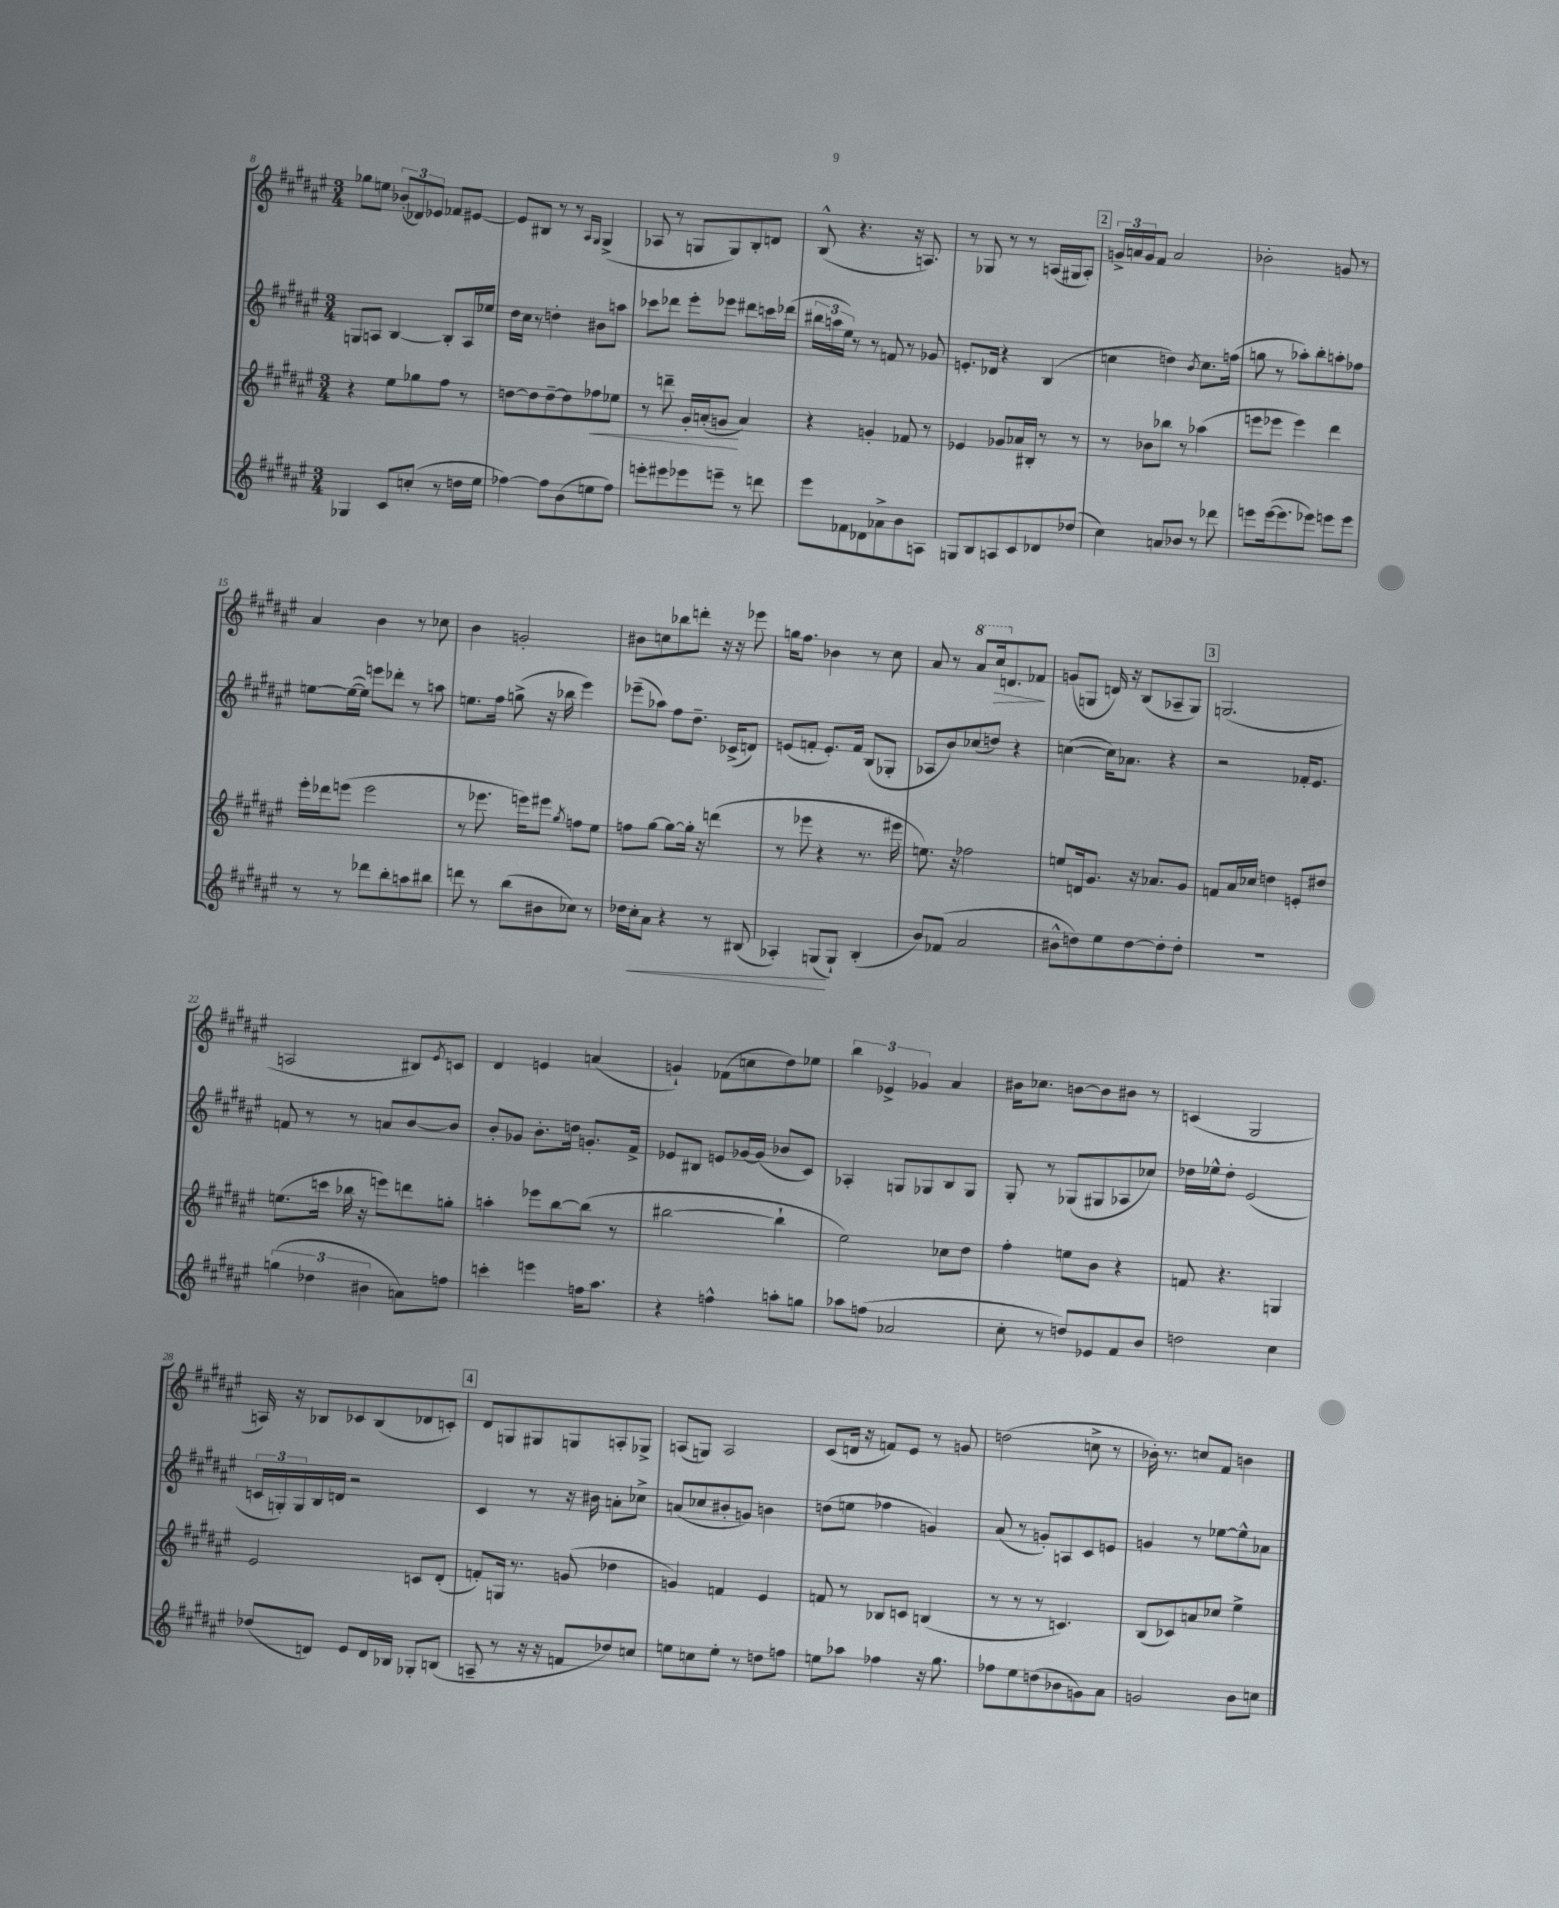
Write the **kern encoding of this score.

**kern	**dynam	**kern	**dynam	**kern	**kern	**dynam
*part4	*part4	*part3	*part3	*part2	*part1	*part1
*staff4	*staff4	*staff3	*staff3	*staff2	*staff1	*staff1
*clefG2	*	*clefG2	*	*clefG2	*clefG2	*
*k[f#c#g#d#a#e#]	*	*k[f#c#g#d#a#e#]	*	*k[f#c#g#d#a#e#]	*k[f#c#g#d#a#e#]	*
*M3/4	*	*M3/4	*	*M3/4	*M3/4	*
=8	=8	=8	=8	=8	=8	=8
4G-X/	.	4r	.	8Gn/L	8gg-X\L	.
.	.	.	.	8An/J	8een\J	.
8c#/L	.	8ee#\L	.	[4B/	(12b-X'/L	.
.	.	.	.	.	12d-X/)	.
(8ccn'/J	.	8gg-X\	.	.	.	.
.	.	.	.	.	12e-X/J	.
8r	.	8ff#\J	.	8B'/L]	8f-X/L	.
16ddn\LL	.	8r	.	16A/L	[8e#X/J	.
16ee#\JJ	.	.	.	16ee-X/JJ	.	.
=9	=9	=9	=9	=9	=9	=9
[4ff-X\)	.	[8ddn\L	.	16dd#\LL	8e#/L]	.
.	.	.	.	16cc#\JJ	.	.
.	.	8dd\]	.	8r	8B#X/J	.
8ff-\L]	.	[8dd~\	.	4ddn'\	8r	.
(8b\	.	8dd\]	.	.	8r	.
.	.	.	.	.	16qqA#/LL	.
.	.	.	.	.	16qqG#/JJ	.
!	!	!	!LO:HP:b	!	!	!
8een\	.	8ff-X\	<	8b#X\L	(4G#^/	.
8ff-\J)	.	8ee-X\J	.	8aan\J	.	.
=10	=10	=10	=10	=10	=10	=10
8eeen'\L	.	8r	.	8ccc-X\L	8A-X/	.
8eee#X\	.	8dddn~\	.	8ddd-X\J	8r	.
8eee-X\	.	16g#'/LL	.	8eee#'\L	8Gn/L	.
.	.	(16an'/J	.	.	.	.
8eeen~\J	.	8gn/J	.	8eee-X\J	8G/)	.
8r	.	4a/)	[	8ddd#X\L	8B'/	.
8dddn\	.	.	.	16cccn\L	8dn/J	.
.	.	.	.	(16ddd-X\JJ	.	.
=11	=11	=11	=11	=11	=11	=11
8eee#\L	.	4r	.	24bb#X\LL	(8B^^/	.
.	.	.	.	24aan\	.	.
.	.	.	.	24ee#\JJ)	.	.
8f-X\	.	.	.	8r	4.r	.
8d-X\	.	4gn'/	.	8r	.	.
8a-X^\	.	.	.	8fn/	.	.
8b\	.	8f-X/	.	8r	16r	.
.	.	.	.	.	8.An/)	.
8An\J	.	8r	.	8g-X/	.	.
=12	=12	=12	=12	=12	=12	=12
8Gn/L	.	4e-X/	.	8.en'/L	8r	.
8B/	.	.	.	.	8G-X/	.
.	.	.	.	16d-X/Jk	.	.
8An/	.	8g-X/L	.	4r	8r	.
8c#/	.	16a-X/L	.	.	8r	.
.	.	16B#X'/JJ	.	.	.	.
8d-X/	.	8r	.	(4B/	(16An/LL	.
.	.	.	.	.	16G#X/J	.
(8dd-X/J	.	8r	.	.	8A'/J)	.
!!LO:REH:place=s1:t=2
=13	=13	=13	=13	=13	=13	=13
4cc#\)	.	8r	.	4ccn\	24gn^/LL	.
.	.	.	.	.	24an/	.
.	.	.	.	.	24g/J	.
.	.	8b-X\L	.	.	8f#/J	.
8an/L	.	8bb-X\J	.	4ddn\)	2a/	.
8b-X/J	.	8r	.	.	.	.
.	.	.	.	8qb/	.	.
8r	.	(4aa-X\	.	8.cc\L	.	.
8ddd-X\	.	.	.	.	.	.
.	.	.	.	(16ffn\Jk	.	.
=14	=14	=14	=14	=14	=14	=14
8eeen\L	.	8eeen\L	.	8ggn\	2b-X'\	.
([16eee\k	.	8eee-X\J	.	8r	.	.
8.eee\]	.	.	.	.	.	.
.	.	4eee-\)	.	8aa-X'\L)	.	.
8eee-X\J)	.	.	.	8bb'\	.	.
8eeen\L	.	4ddd#\	.	8aan'\	8gn/	.
8eee\J	.	.	.	8ff-X\J	8r	.
!!LO:LB:g=z
=15	=15	=15	=15	=15	=15	=15
8r	.	16eee#'\LL	.	[8een\L	4a#/	.
.	.	16ddd-X\J	.	.	.	.
8r	.	(8eeen\J	.	(16ee\L_	.	.
.	.	.	.	16ee\JJ])	.	.
8ddd-X\L	.	2eee\	.	8eeen\L	4b\	.
8bb'\	.	.	.	8ddd-X'\J	.	.
8aan\	.	.	.	8r	8r	.
8bb#X\J	.	.	.	8aan\	8cc-X\	.
=16	=16	=16	=16	=16	=16	=16
8dddn\	.	8r	.	8.een\L	4b\	.
8r	.	8.eee-X\	.	.	.	.
.	.	.	.	16ff#\Jk	.	.
(8bb\L	.	.	.	(8ggn^\	2gn'/	.
.	.	16eeen\KL)	.	.	.	.
8b#X\	.	8eee#X\J	.	16r	.	.
.	.	.	.	16bb-X\	.	.
.	.	8qgg#/	.	.	.	.
8cc-X\J)	.	8ffn\L	.	4eee#\)	.	.
8r	.	8ee#\J	.	.	.	.
=17	=17	=17	=17	=17	=17	=17
16dd-X\LL	.	8ffn\L	.	(8eee-X~\L	8b#X\L	.
!	!LO:HP:b	!	!	!	!	!
16cc#'\J	<	.	.	.	.	.
8a#\J	.	[8gg#\J	.	8aa-X\J)	8ccn\	.
4r	.	8gg#\L_	.	8ff#\L	8bb-X\	.
.	.	16gg#'\Jk]	.	8.dd#~\J	8dddn'\J	.
.	.	16r	.	.	.	.
8r	.	(4dddn\	.	.	16r	.
.	.	.	.	(16c-X^/KL	16r	.
(8B#X/	.	.	.	8dn/J)	8eee-X\	.
=18	=18	=18	=18	=18	=18	=18
4A-X'/)	.	8r	.	(8en/L	16ggn\KL	.
.	.	.	.	.	8.ff#\J	.
.	.	8eee-X\	.	8fn'/J	.	.
(8Gn/L	.	4r	.	8.e'/L)	4b-X\	.
8G`/J)	[	.	.	.	.	.
.	.	.	.	16f/Jk	.	.
(4B'/	.	8.r	.	(8B/L	8r	.
.	.	.	.	8G-X'/J	8cc#\	.
.	.	16eee#X\	.	.	.	.
=19	=19	=19	=19	=19	=19	=19
8b/L)	.	8.een\)	.	8A-X/L	8a#/	.
(8f-X/J	.	.	.	8b/)	8r	.
.	.	16r	.	.	.	.
*	*	*	*	*	*8va	*
2a#/	.	2ff-X\	.	(8cc-X/	8aa#/L	.
!	!	!	!	!	!	!LO:HP:b
.	.	.	.	8ddn/J)	16ccc#/k	>
*	*	*	*	*	*X8va	*
.	.	.	.	.	8.dn/	.
.	.	.	.	4r	.	.
.	.	.	.	.	8f-X/J	.
.	.	.	.	.	.	]
=20	=20	=20	=20	=20	=20	=20
8b#X^^\L	.	8een/L	.	([4ccn\	(8gn/L	.
8ddn\)	.	16dn/k	.	.	8Gn/J	.
.	.	8.g#/J	.	.	.	.
8ee#\	.	.	.	16cc\KL])	16dn/)	.
.	.	.	.	8.a-X\J	16r	.
[8dd\	.	16r	.	.	(8B/L	.
.	.	8.a-X/L	.	.	.	.
8dd'\]	.	.	.	4r	8A-X~/	.
8dd'\J	.	8g#/J	.	.	8G/J)	.
!!LO:REH:place=s1:t=3
=21	=21	=21	=21	=21	=21	=21
2.r	.	8fn/L	.	2r	(2.Gn/	.
.	.	16a#/L	.	.	.	.
.	.	16cc-X/JJ	.	.	.	.
.	.	4ddn\	.	.	.	.
.	.	8en'/L	.	16f-X'/KL	.	.
.	.	.	.	8.e#/J	.	.
.	.	8dd#X/J	.	.	.	.
!!LO:LB:g=z
=22	=22	=22	=22	=22	=22	=22
(6ggn\	.	(8.een\L	.	8fn/	2An/	.
.	.	.	.	8r	.	.
6dd-X\	.	.	.	.	.	.
.	.	16cccn\Jk	.	.	.	.
.	.	16bb-X\	.	8r	.	.
.	.	16r	.	.	.	.
6b#X\	.	.	.	.	.	.
.	.	8eeen\L)	.	8an/L	.	.
8an\L)	.	8dddn\	.	[8b/	8B#X/L)	.
.	.	.	.	.	8qe#/	.
8ffn\J	.	8ggn'\J	.	8b/J]	8cn/J	.
=23	=23	=23	=23	=23	=23	=23
4cccn'\	.	4aan'\	.	8b'/L	4d#/	.
.	.	.	.	8g-X/J	.	.
4eeen\	.	8eee-X\L	.	8.b'\L	4en/	.
.	.	[8bb\	.	.	.	.
.	.	.	.	16ddn\Jk	.	.
16ffn\KL	.	(8bb\J]	.	8.gn'/L	(4an/	.
8.aa#\J	.	.	.	.	.	.
.	.	8r	.	.	.	.
.	.	.	.	16f#^/Jk	.	.
=24	=24	=24	=24	=24	=24	=24
4r	.	[2bb#X\	.	8e-X/L	4gn`/)	.
.	.	.	.	8B#X/J	.	.
4ffn^^\	.	.	.	8en/L	(8f-X\L	.
.	.	.	.	[16g-X/L	8ccn\	.
.	.	.	.	(16g-/JJ]	.	.
8aan'\L	.	4bb#`\]	.	8b-X/L	8dd#\)	.
8ggn\J	.	.	.	8c#/J)	8ee-X\J	.
=25	=25	=25	=25	=25	=25	=25
8aa-X\L	.	2ee#\)	.	4A-X'/	6bb\	.
(8ffn\J	.	.	.	.	.	.
.	.	.	.	.	6e-X^/	.
2a-X/	.	.	.	8Gn/L	.	.
.	.	.	.	.	6g-X/	.
.	.	.	.	8G-X/	.	.
.	.	8cc-X\L	.	8B/	4a#/	.
.	.	8dd#\J	.	8G-/J	.	.
=26	=26	=26	=26	=26	=26	=26
8cc#'\	.	4ff#'\	.	8G#'/	16b#X\KL	.
.	.	.	.	.	8.cc-X\J	.
8r	.	.	.	8r	.	.
8ddn/L)	.	8een\L	.	(8G-X/L	[8bn\L	.
8e-X/	.	8b\J	.	8G#X/	8b\]	.
8f#/	.	4r	.	8A-X/	8b#X\J	.
8b/J	.	.	.	8cc-X/J)	8r	.
=27	=27	=27	=27	=27	=27	=27
2ddn\	.	8fn/	.	16dd-X\LL	(4cn/	.
.	.	.	.	16ee-X^^\J	.	.
.	.	4.r	.	8dd-'\J	.	.
.	.	.	.	(2e#/	2G#/	.
4cc#\	.	4Gn/	.	.	.	.
!!LO:LB:g=z
=28	=28	=28	=28	=28	=28	=28
(8dd-X/L	.	2e#/	.	24cn/LL	16An/)	.
.	.	.	.	24Gn'/)	.	.
.	.	.	.	.	16r	.
.	.	.	.	24G/	.	.
8dn/J)	.	.	.	16B/	8B-X/L	.
.	.	.	.	16dn/JJ	.	.
8e#/L	.	.	.	2r	8c-X/	.
16d/L	.	.	.	.	(8B-/	.
16B-X/JJ	.	.	.	.	.	.
8G-X'/L	.	8cn/L	.	.	8d-X/	.
(8Bn/J	.	(8d#'/J	.	.	8cn'/J)	.
!!LO:REH:place=s1:t=4
=29	=29	=29	=29	=29	=29	=29
8An~/	.	8fn'/L)	.	4c#/	8d#/L	.
8r	.	16Gn/Jk	.	.	8Gn/	.
.	.	8.r	.	.	.	.
16r	.	.	.	8r	8G#X/	.
16r	.	.	.	.	.	.
8fn/L	.	(8gn/	.	16r	8Gn/	.
.	.	.	.	16b#X\	.	.
8dd-X/)	.	4dd-X\	.	8an'\L	8An'/	.
8ccn/J	.	.	.	8cc-X^\J	8G-X^/J	.
=30	=30	=30	=30	=30	=30	=30
8een\L	.	4gn/)	.	(8an/L	(8An/L	.
8ccn\	.	.	.	8cc-X/	8Gn/J)	.
8ee'\J	.	4fn/	.	8b#X'/	2A/	.
8r	.	.	.	8gn/J)	.	.
8ddn\L	.	4e#/	.	4bn\	.	.
8ffn\J	.	.	.	.	.	.
=31	=31	=31	=31	=31	=31	=31
8een\L	.	8fn/	.	(8ddn\L	(8c#/L	.
8aa-X\J	.	8r	.	8een\J	16dn/Jk	.
.	.	.	.	.	16r	.
4ff-X\	.	8B-X/L	.	4ff-X\	8fn/L)	.
.	.	8cn/J	.	.	8e#/J	.
16r	.	(4Bn/	.	4gn/)	8r	.
8.gg#\	.	.	.	.	.	.
.	.	.	.	.	8gn/	.
=32	=32	=32	=32	=32	=32	=32
8ff-X\L	.	8r	.	(8a#/	(2ddn\	.
8ee#\	.	8r	.	8r	.	.
(8ddn\	.	8r	.	8gn'/L)	.	.
8b-X\	.	4.cn/)	.	8An/	.	.
8gn\)	.	.	.	8c#/	8ccn^\	.
8a#\J	.	.	.	8en/J	8r	.
=33	=33	=33	=33	=33	=33	=33
2gn/	.	(8B/L	.	4gn/	16b-X'\)	.
.	.	.	.	.	8.r	.
.	.	8c-X/)	.	.	.	.
.	.	8an/	.	8r	8ccn/L	.
.	.	8cc-X/J	.	[8ee-X\L	8f#/J	.
8b\L	.	4ee#^\	.	8ee-^^\]	4bn\	.
8ccn\J	.	.	.	8a-X\J	.	.
==	==	==	==	==	==	==
*-	*-	*-	*-	*-	*-	*-
